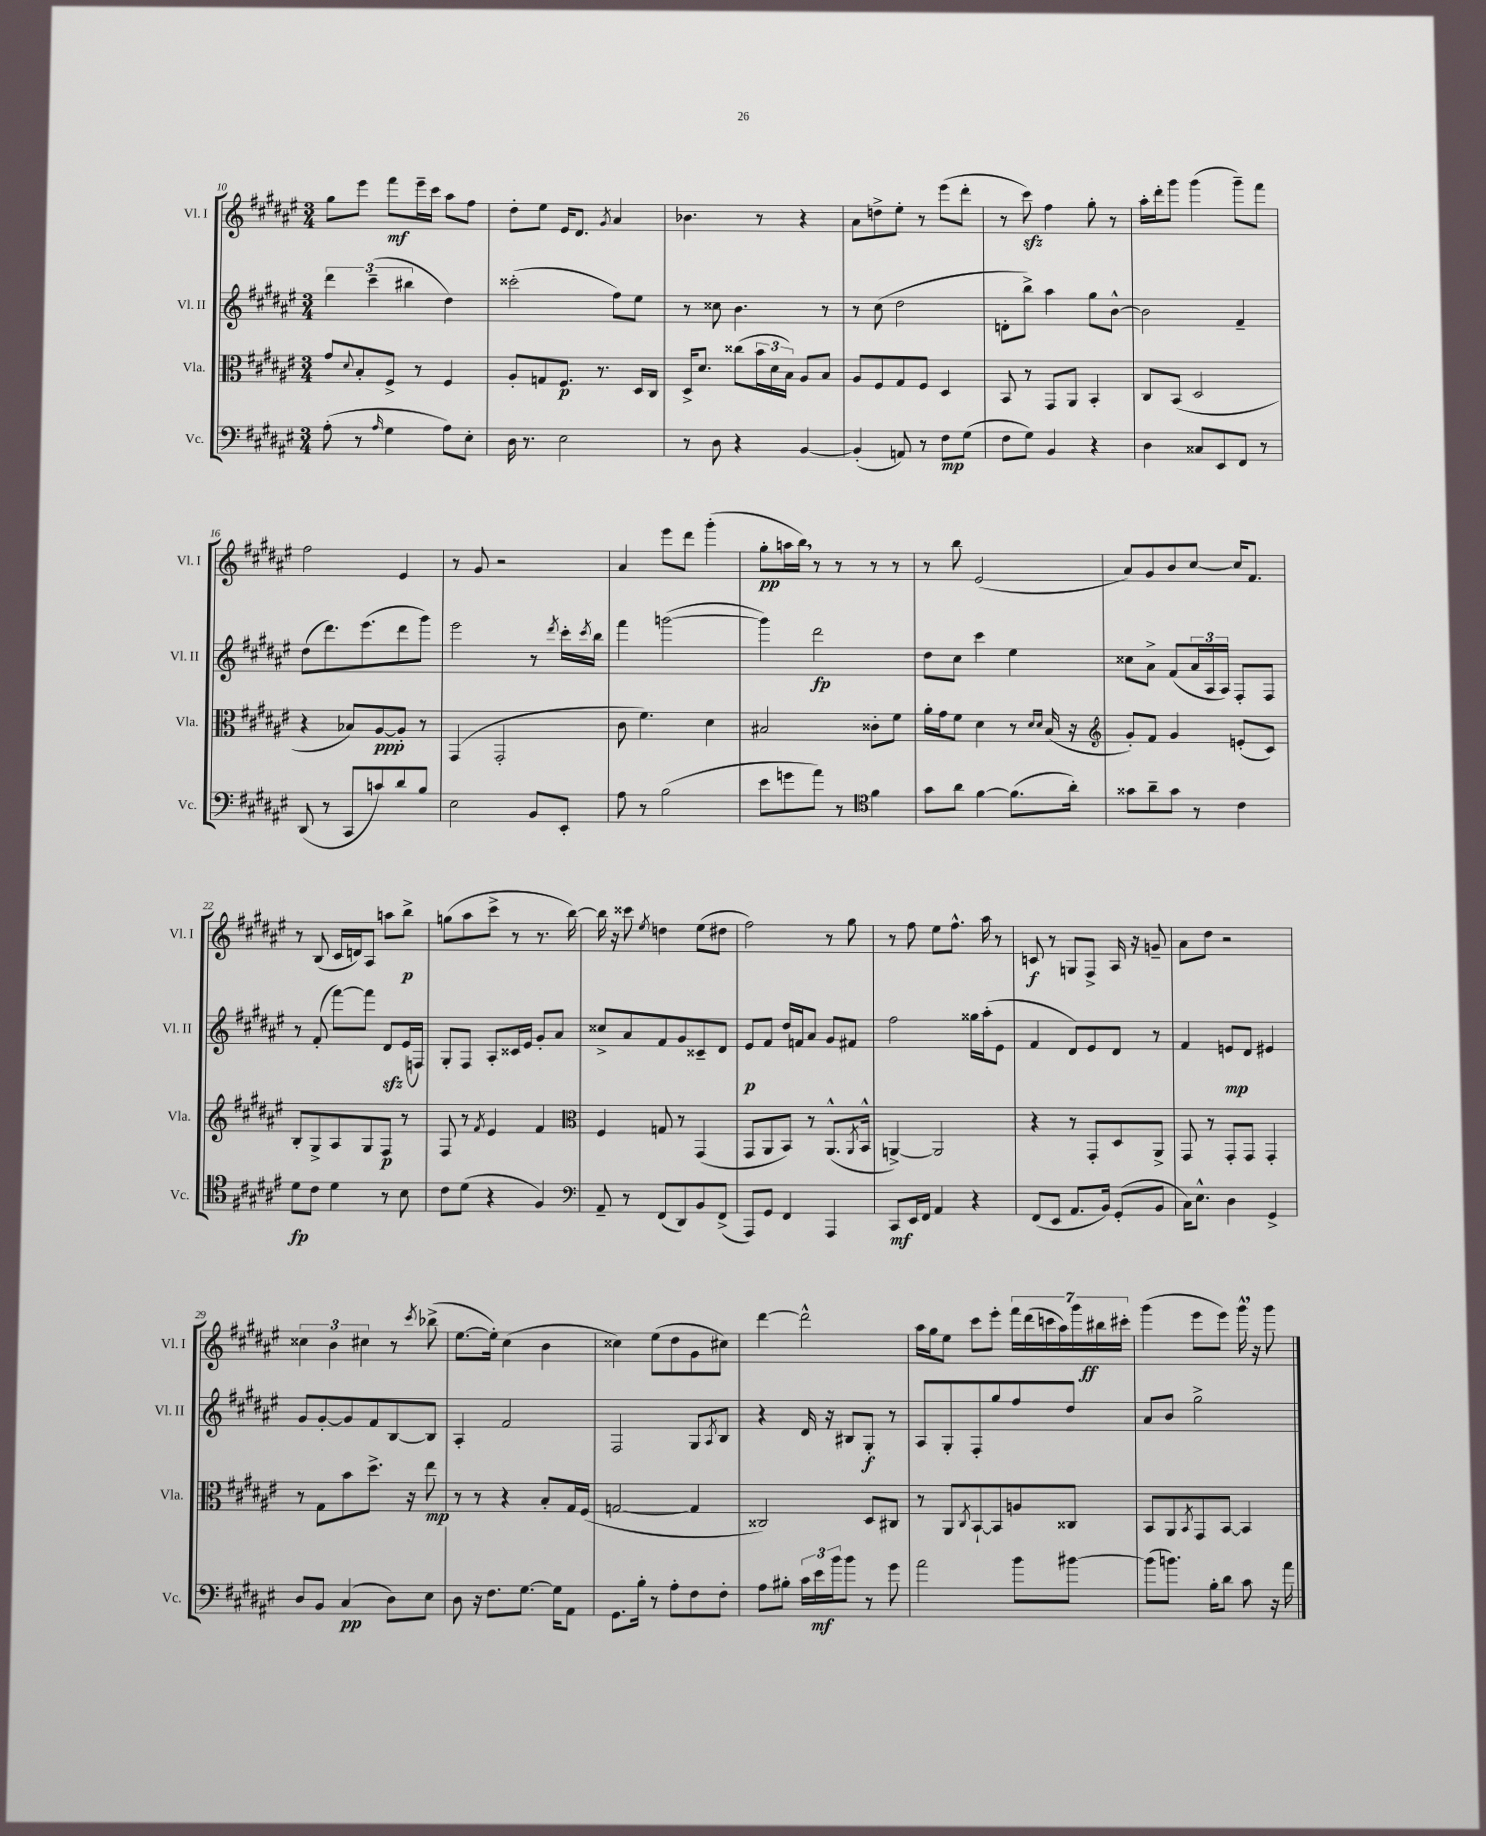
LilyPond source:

<<
\new StaffGroup <<
\new Staff = "s0" \with { instrumentName = "Vl. I" shortInstrumentName = "Vl. I" } {
    \clef treble \key fis \major \numericTimeSignature \time 3/4
    gis''8 eis'''8 fis'''8\mf eis'''16-- cis'''16 ais''8 fis''8 |
    dis''8-. eis''8 eis'16 dis'8. \acciaccatura { gis'8 } ais'4 |
    bes'4. r8 r4 |
    ais'8 d''8-> eis''8-. r8 eis'''8( dis'''8-. |
    r8 cis'''8\sfz) fis''4 gis''8-. r8 |
    ais''16-. dis'''16-. gis'''8 gis'''4( gis'''8--) fis'''8 |
    fis''2 eis'4 |
    r8 gis'8 r2 |
    ais'4 eis'''8 dis'''8 gis'''4-.( |
    gis''8-.\pp a''16 b''16) \breathe r8 r8 r8 r8 |
    r8 b''8 eis'2( |
    ais'8) gis'8 b'8 cis''8~ cis''16 fis'8. |
    r8 b8( cis'16 d'16) ais8 a''8 b''8->\p |
    g''8( ais''8 cis'''8-> r8 r8. b''16~) |
    b''16 r16 cisis'''8 \acciaccatura { eis''8 } d''4 eis''8( dis''8 |
    fis''2) r8 gis''8 |
    r8 fis''8 eis''8 fis''8.-^ ais''16 r8 |
    c'8\f r8 g8 fis8-> ais16 r16 g'8-- |
    ais'8 dis''8 r2 |
    \tuplet 3/2 { cisis''4 b'4 cis''4 } r8 \acciaccatura { cis'''8 } bes''8->( |
    eis''8.~ eis''16-.) cis''4( b'4 |
    cisis''4) eis''8( dis''8 gis'8 cis''8) |
    dis'''4~ dis'''2-^ |
    ais''16 gis''16 eis''8 cis'''8 eis'''8-. \tuplet 7/4 { fis'''16 dis'''16( c'''16 ais''16) gis'''16 bis''16\ff cis'''16-. } |
    gis'''4( eis'''8 eis'''8) gis'''16-^ \breathe r16 gis'''8 \bar "|." |
}
\new Staff = "s1" \with { instrumentName = "Vl. II" shortInstrumentName = "Vl. II" } {
    \clef treble \key fis \major \numericTimeSignature \time 3/4
    \tuplet 3/2 { dis'''4 cis'''4--( bis''4 } dis''4) |
    cisis'''2-.( fis''8) eis''8 |
    r8 cisis''8 b'4. r8 |
    r8 cis''8( dis''2 |
    d'8-. b''8->) ais''4 gis''8 b'8~-^ |
    b'2 fis'4-- |
    dis''8( dis'''8.) eis'''8.( dis'''8 gis'''8) |
    eis'''2 r8 \acciaccatura { dis'''8 } cis'''16-. \acciaccatura { cis'''8 } b''16 |
    fis'''4 g'''2~( |
    g'''4) dis'''2\fp |
    dis''8 cis''8 cis'''4 eis''4 |
    cisis''8 ais'8-> fis'8( \tuplet 3/2 { ais'16 ais16 ais16) } fis8-. fis8 |
    r8 fis'8-.( fis'''8~) fis'''8 dis'8\sfz eis'16( f16) |
    gis8-. fis8 ais8-. cisis'16 eis'16 gis'8-. ais'8 |
    cisis''8-> ais'8 fis'8 gis'8 cisis'8-- dis'8 |
    eis'8\p fis'8 dis''16 f'16 ais'8 gis'8 fis'8 |
    fis''2 gisis''16 ais''16-.( eis'8 |
    fis'4 dis'8) eis'8 dis'8 r8 |
    fis'4 e'8\mp dis'8 eis'4 |
    gis'8 gis'8~-. gis'8 fis'8 b8~ b8 |
    ais4-. fis'2 |
    fis2 gis8 \acciaccatura { ais8 } b8 |
    r4 dis'16 r16 bis8 gis8-.\f r8 |
    ais8 gis8-. fis8-. gis''8 fis''8 dis''8 |
    ais'8 b'8 gis''2-> \bar "|." |
}
\new Staff = "s2" \with { instrumentName = "Vla." shortInstrumentName = "Vla." } {
    \clef alto \key fis \major \numericTimeSignature \time 3/4
    gis'8 \appoggiatura { dis'8 } b8-. fis8-> r8 fis4 |
    ais8-. g8 fis8.\p r8. dis16 cis16 |
    dis16-> dis'8. cisis''8( \tuplet 3/2 { b'16 dis'16 b16) } ais8 b8 |
    ais8 fis8 gis8 fis8 dis4 |
    b,8 r8 gis,8 ais,8 b,4-. |
    cis8 b,8( dis2 |
    r4 bes8) ais8~\ppp ais8-. r8 |
    gis,4( gis,2-. |
    cis'8 fis'4.) dis'4 |
    bis2 cisis'8-. fis'8 |
    ais'16-. gis'16 fis'8 dis'4 r8 \grace { dis'16 dis'16 } b16( r16 |
    \clef treble gis'8-.) fis'8 gis'4 e'8-.( cis'8) |
    b8-. gis8-> ais8 gis8 fis8\p r8 |
    fis8 r8 \acciaccatura { fis'8 } eis'4 fis'4 |
    \clef alto fis4 g8 r8 gis,4( |
    gis,8 ais,8 b,8) r8 ais,8.-^( \acciaccatura { ais,8 } b,16-^ |
    a,4~->) a,2 |
    r4 r8 gis,8-. dis8 ais,8-> |
    gis,8 r8 gis,8-. gis,8 gis,4-. |
    r8 gis8 b'8 dis''8.-> r16 eis''8\mp |
    r8 r8 r4 b8-. gis16 fis16( |
    g2~ g4 |
    cisis2) dis8 cis8 |
    r8 ais,8 \acciaccatura { cis8 } b,8~-! b,8 a8 cisis8 |
    b,8 ais,8 \acciaccatura { b,8 } gis,8 b,8~ b,4 \bar "|." |
}
\new Staff = "s3" \with { instrumentName = "Vc." shortInstrumentName = "Vc." } {
    \clef bass \key fis \major \numericTimeSignature \time 3/4
    ais8-.( r8 \grace { ais16 } gis4 ais8) eis8-. |
    dis16 r8. eis2 |
    r8 dis8 r4 b,4~ |
    b,4-.( a,8) r8 fis8\mp gis8( |
    fis8 gis8) b,4 r4 |
    dis4 cisis8 eis,8 fis,8 r8 |
    dis,8( r8 cis,8 c'8) dis'8 b8 |
    eis2 b,8 eis,8-. |
    ais8 r8 b2( |
    eis'8 g'8 ais'8) r8 \clef tenor fis'4 |
    gis'8 ais'8 fis'4~ fis'8.( ais'16-.) |
    gisis'8 ais'8-- gisis'8 r8 cis'4 |
    dis'8\fp cis'8 dis'4 r8 b8 |
    cis'8 dis'8( r4 fis4) |
    \clef bass ais,8-- r8 fis,8( dis,8) b,8 fis,8->( |
    ais,,8) gis,8 fis,4 ais,,4 |
    cis,8\mf eis,16 fis,16 ais,4 r4 |
    fis,8( eis,8 ais,8. b,16) gis,8-.( b,8 |
    cis16) eis8.-^ dis4 gis,4-> |
    dis8 b,8 cis4\pp( dis8) eis8 |
    dis8 r16 fis8. gis8.~ gis16 ais,8 |
    gis,8. b16-. r8 ais8-. fis8 fis8-. |
    ais8 bis8-. \tuplet 3/2 { cis'16 eis'16\mf b'16 } b'8 r8 gis'8 |
    ais'2 b'8 bis'8~ |
    bis'8( b'8.) b16-. dis'8 cis'8 r16 ais'16 \bar "|." |
}
>>
>>
\layout { \context { \Score currentBarNumber = #10 } }
